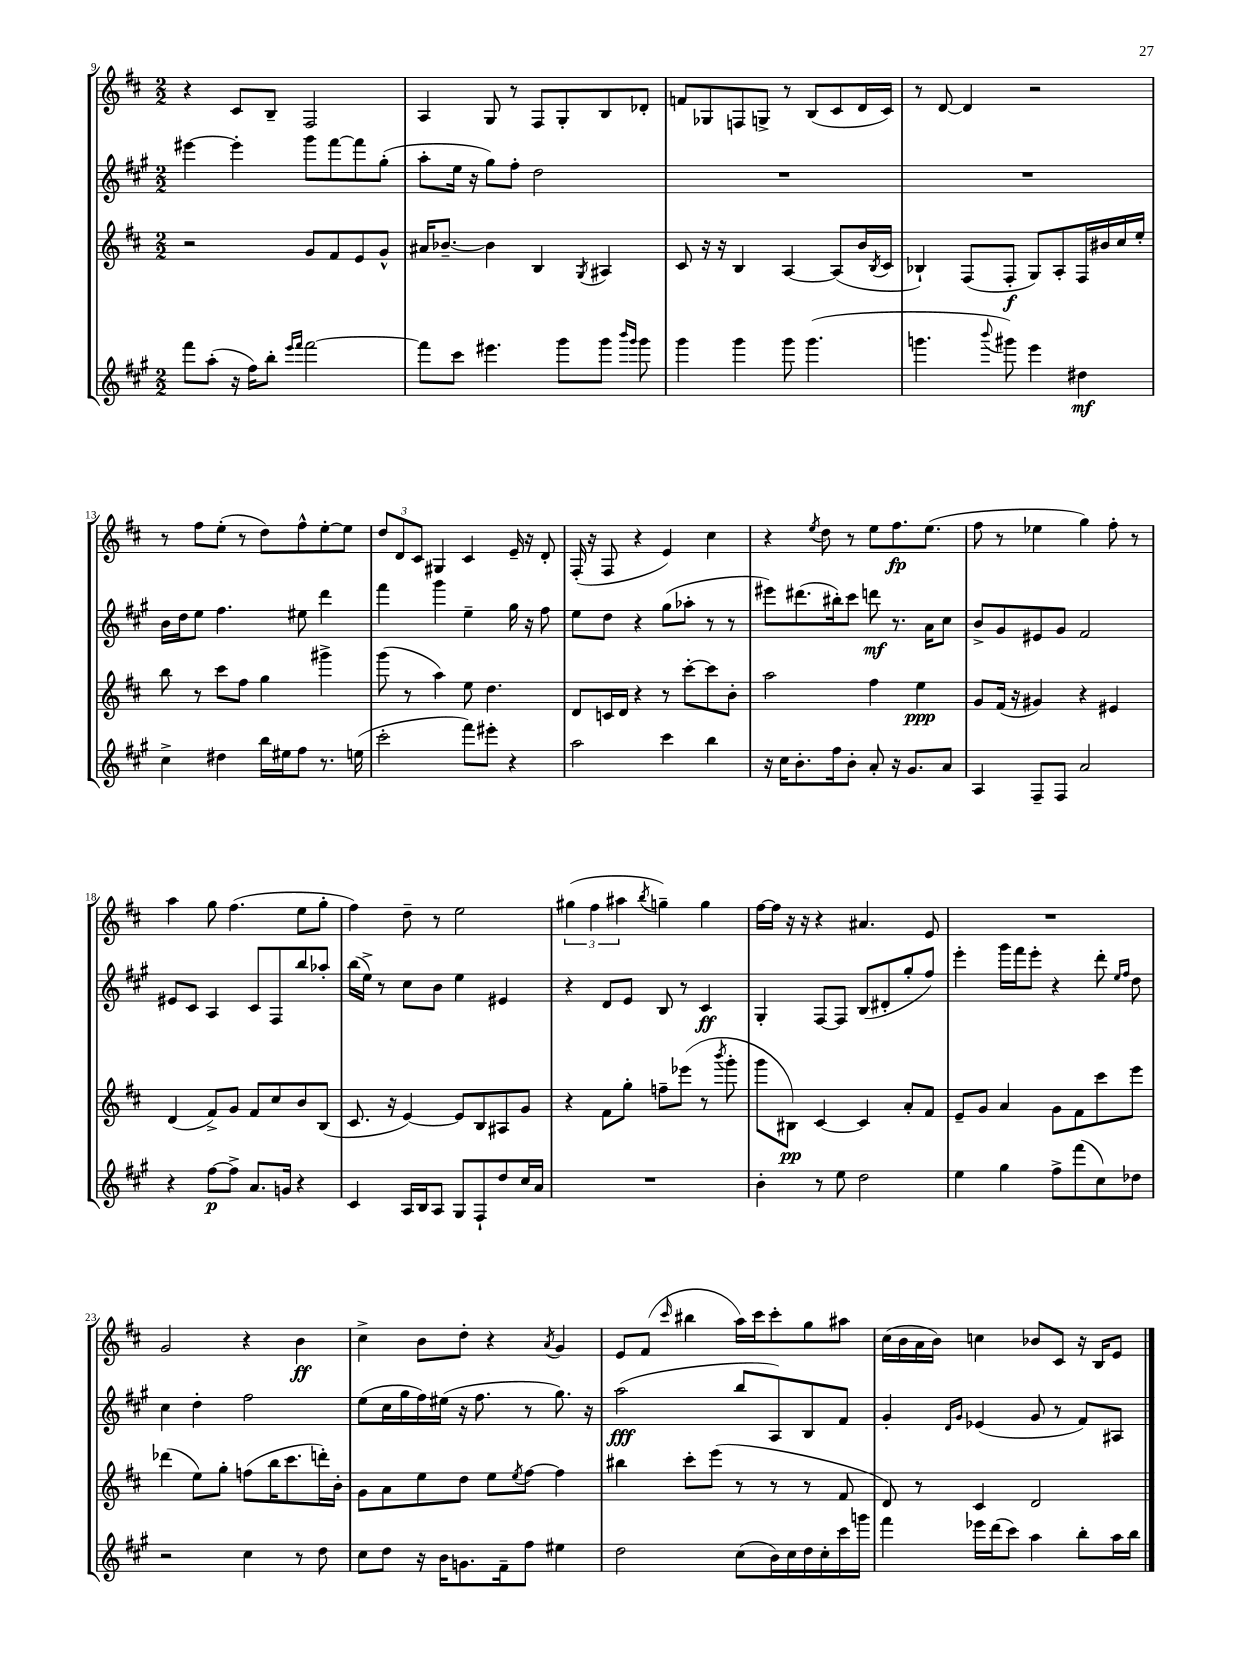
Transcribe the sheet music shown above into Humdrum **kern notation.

**kern	**kern	**kern	**kern
*staff4	*staff3	*staff2	*staff1
*clefG2	*clefG2	*clefG2	*clefG2
*k[f#c#g#]	*k[f#c#]	*k[f#c#g#]	*k[f#c#]
*M2/2	*M2/2	*M2/2	*M2/2
8fff#	2r	[4eee#	4r
(8aa'	.	.	.
16r	.	4eee#']	8c#
16ff#)	.	.	.
8bb'	.	.	8B~
16qqeee	.	.	.
16qqfff#	.	.	.
[2fff#	8g	8ggg#	2F#
.	8f#	[8fff#	.
.	8e	8fff#]	.
.	8g^^	(8gg#'	.
=	=	=	=
8fff#]	16a#	8aa'	4A
.	[8.b-~	.	.
8ccc#	.	16ee	.
.	.	16r	.
4.eee#	4b-]	8gg#)	8G
.	.	8ff#'	8r
.	4B	2dd	8F#
8ggg#	.	.	8G'
.	8qG	.	.
8ggg#	4A#	.	8B
16qqbbb	.	.	.
16qqggg#	.	.	.
8ggg#	.	.	8d-'
=	=	=	=
4ggg#	8c#	1r	8f
.	16r	.	8G-
.	16r	.	.
4ggg#	4B	.	8F
.	.	.	8G^
8ggg#	[4A	.	8r
(4.ggg#	.	.	(8B
.	(8A]	.	8c#
.	16b	.	16d
.	8qB	.	.
.	16c#	.	16c#)
=	=	=	=
4.ggg	4B-`)	1r	8r
.	.	.	[8d
.	(8F#	.	4d]
8qqbbb	.	.	.
8ggg#)	8F#'	.	.
4eee	8G)	.	2r
.	8A'	.	.
4dd#	16F#	.	.
.	16b#	.	.
.	16cc#	.	.
.	16ee'	.	.
=	=	=	=
4cc#^	8bb	16b	8r
.	.	16dd	.
.	8r	8ee	8ff#
4dd#	8ccc#	4.ff#	(8ee'
.	8ff#	.	8r
16bb	4gg	.	8dd)
16ee#	.	.	.
8ff#	.	8ee#	8ff#^^
8.r	4ggg#^	4ddd	[8ee'
.	.	.	8ee]
(16ee	.	.	.
=	=	=	=
2ccc#'	(8ggg	4fff#	12dd
.	.	.	12d
.	8r	.	.
.	.	.	12c#
.	4aa)	4ggg#	4G#
8fff#)	8ee	4ee~	4c#
8eee#'	4.dd	.	.
4r	.	16gg#	16e~
.	.	16r	16r
.	.	8ff#	8d'
=	=	=	=
2aa	8d	8ee	(16F#'
.	.	.	16r
.	16c	8dd	8F#
.	16d	.	.
.	4r	4r	4r
4ccc#	8r	(8gg#	4e)
.	[8ccc#'	8aa-'	.
4bb	8ccc#]	8r	4cc#
.	8b'	8r	.
=	=	=	=
16r	2aa	8eee#)	4r
16cc#	.	.	.
8.b'	.	(8.ddd#	.
.	.	.	8qee
.	.	.	8dd
16ff#	.	16bb#')	.
8b'	.	8ccc#	8r
8a'	4ff#	8ddd	8ee
16r	.	8.r	8.ff#
8.g#	.	.	.
.	4ee	.	.
.	.	16a	(8.ee
8a	.	8cc#	.
=	=	=	=
4A	8g	8b^	8ff#
.	(16f#	8g#	8r
.	16r	.	.
8F#~	4g#)	8e#	4ee-
8F#	.	8g#	.
2a	4r	2f#	4gg)
.	4e#	.	8ff#'
.	.	.	8r
=	=	=	=
4r	(4d	8e#	4aa
.	.	8c#	.
[8ff#	8f#^)	4A	8gg
8ff#^]	8g	.	(4.ff#
8.a	8f#	8c#	.
.	8cc#	8F#	.
16g	.	.	.
4r	8b	8bb	8ee
.	(8B	8aa-'	8gg'
=	=	=	=
4c#	8.c#	(16bb	4ff#)
.	.	16ee^)	.
.	.	8r	.
.	16r	.	.
16A	[4e)	8cc#	8dd~
16B	.	.	.
8A	.	8b	8r
8G#	8e]	4ee	2ee
8F#`	8B	.	.
8dd	8A#	4e#	.
16cc#	8g	.	.
16a	.	.	.
=	=	=	=
1r	4r	4r	(6gg#
.	.	.	6ff#
.	8f#	8d	.
.	.	.	6aa#
.	8gg'	8e	.
.	.	.	8qbb
.	8ff~	8B	4gg~)
.	(8eee-	8r	.
.	8r	4c#	4gg
.	8qbbb	.	.
.	8ggg'	.	.
=	=	=	=
4b'	8ggg	4G#'	[16ff#
.	.	.	16ff#]
.	8B#)	.	16r
.	.	.	16r
8r	[4c#	[8F#	4r
8ee	.	8F#]	.
2dd	4c#]	(8B	4.a#
.	.	8d#'	.
.	8a'	8gg#'	.
.	8f#	8ff#)	8e
=	=	=	=
4ee	8e~	4eee'	1r
.	8g	.	.
4gg#	4a	16ggg#	.
.	.	16fff#	.
.	.	8eee'	.
8ff#^	8g	4r	.
(8fff#	8f#	.	.
8cc#)	8ccc#	8ddd'	.
.	.	16qqee	.
.	.	16qqff#	.
8dd-	8eee	8dd	.
=	=	=	=
2r	(4ddd-	4cc#	2g
.	8ee)	4dd'	.
.	8gg'	.	.
4cc#	(8ff	2ff#	4r
.	16bb	.	.
.	8.ccc#	.	.
8r	.	.	4b
8dd	16ddd')	.	.
.	16b'	.	.
=	=	=	=
8cc#	8g	(8ee	4cc#^
8dd	8a	16cc#	.
.	.	16gg#	.
16r	8ee	16ff#)	8b
16b	.	(16ee#	.
8.g	8dd	16r	8dd'
.	.	8.ff#	.
.	8ee	.	4r
16f#~	.	.	.
.	8qee	.	.
8ff#	[8ff#	8r	.
.	.	.	8qa
4ee#	4ff#]	8.gg#)	4g
.	.	16r	.
=	=	=	=
2dd	4bb#	(2aa	8e
.	.	.	(8f#
.	.	.	16qqccc#
.	8ccc#'	.	4bb#
.	(8eee	.	.
(8cc#	8r	8bb	16aa)
.	.	.	16ccc#
16b)	8r	8A)	8ccc#'
16cc#	.	.	.
16dd	8r	8B	8gg
16cc#'	.	.	.
16ccc#	8f#	8f#	8aa#
16ggg	.	.	.
=	=	=	=
4fff#	8d)	4g#'	(16cc#
.	.	.	16b
.	8r	.	16a
.	.	.	16b)
.	.	16qqd	.
.	.	16qqg#	.
16eee-	4c#	(4e-	4cc
(16ddd	.	.	.
8ccc#)	.	.	.
4aa	2d	8g#	8b-
.	.	8r	8c#
8bb'	.	8f#)	16r
.	.	.	16B
16aa	.	8A#	8e
16bb	.	.	.
==	==	==	==
*-	*-	*-	*-
